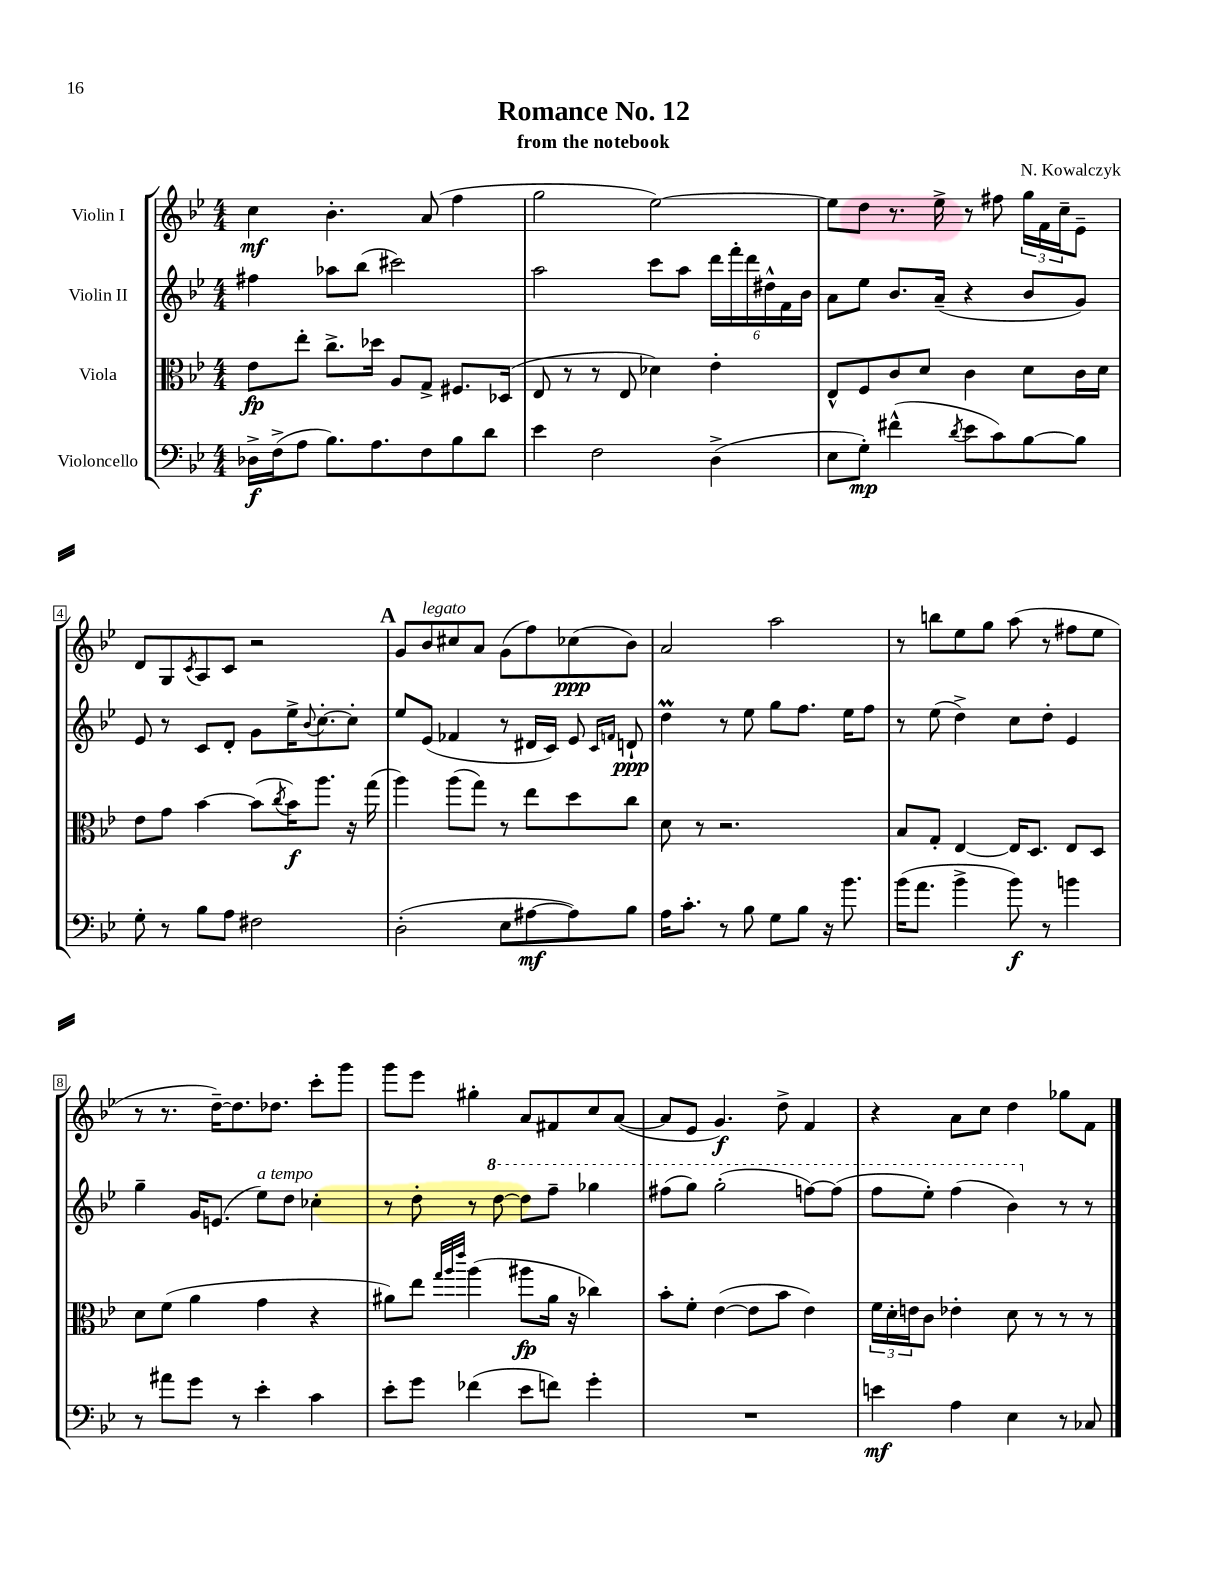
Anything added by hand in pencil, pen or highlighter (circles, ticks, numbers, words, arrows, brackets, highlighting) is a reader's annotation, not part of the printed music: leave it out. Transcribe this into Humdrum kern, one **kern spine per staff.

**kern	**kern	**kern	**kern
*staff4	*staff3	*staff2	*staff1
*clefF4	*clefC3	*clefG2	*clefG2
*k[b-e-]	*k[b-e-]	*k[b-e-]	*k[b-e-]
*M4/4	*M4/4	*M4/4	*M4/4
16D-^	8e-	4ff#	4cc
(16F^	.	.	.
8A	8ee-'	.	.
8.B-)	8.cc^	8aa-	4.b-'
.	.	(8bb-	.
8.A	16dd-	.	.
.	8A	2ccc#)	.
8F	8G^	.	(8a
8B-	8.F#	.	4ff
8d	.	.	.
.	(16D-	.	.
=	=	=	=
4e-	8E-	2aa	2gg
.	8r	.	.
2F	8r	.	.
.	8E-	.	.
.	4d-)	8ccc	[2ee-)
.	.	8aa	.
(4D^	4e-'	24ddd	.
.	.	24fff'	.
.	.	24ddd	.
.	.	24dd#^^	.
.	.	24f	.
.	.	24b-	.
=	=	=	=
8E-	8E-^^	8a	8ee-]
8G')	8F	8ee-	8dd
(4f#^^	8c	8.b-	8.r
.	8d	.	.
.	.	(16a~	16ee-^
8qd	.	.	.
8e-	4c	4r	8r
8c)	.	.	8ff#
[8B-	8d	8b-	24gg
.	.	.	24f
.	.	.	24cc~
8B-]	16c	8g)	8e-~
.	16d	.	.
=	=	=	=
8G'	8e-	8e-	8d
8r	8g	8r	8G
.	.	.	8qc
8B-	[4b-	8c	8A
8A	.	8d'	8c
2F#	(8b-]	8g	2r
.	8qcc	.	.
.	16b-)	16ee-^	.
.	.	8qqb-	.
.	8.aa	[8.cc'	.
.	16r	8cc']	.
.	(16gg	.	.
=	=	=	=
(2D'	4aa)	8ee-	8g
.	.	(8e-	8b-
.	(8aa	4f-	8cc#
.	8gg)	.	8a
8E-	8r	8r	(8g
[8A#	8ee-	16d#	8ff)
.	.	16c)	.
8A#])	8dd	8e-	(8cc-
.	.	16qqc	.
.	.	16qqf	.
8B-	8cc	8d`	8b-)
=	=	=	=
16A	8d	4dd	2a
8.c'	.	.	.
.	8r	.	.
8r	2.r	8r	.
8B-	.	8ee-	.
8G	.	8gg	2aa
8B-	.	8.ff	.
16r	.	.	.
8.b-	.	16ee-	.
.	.	8ff	.
=	=	=	=
(16b-	8B-	8r	8r
8.a	.	.	.
.	8G'	(8ee-	8bb
4b-^	[4E-	4dd^)	8ee-
.	.	.	8gg
8b-)	16E-]	8cc	(8aa
.	8.D	.	.
8r	.	8dd'	8r
4b	8E-	4e-	8ff#
.	8D	.	8ee-
=	=	=	=
8r	8d	4gg~	8r
8a#	(8f	.	8.r
8g	4a	16g	.
.	.	(8.e	[16dd~)
8r	.	.	8.dd]
4e-'	4g	8ee-)	.
.	.	.	8.dd-
.	.	8dd	.
4c	4r	4cc-'	8ccc'
.	.	.	8ggg
=	=	=	=
8e-'	8a#)	8r	8ggg
8g	8ee-	8dd'	8eee-
.	32qqgg	.	.
.	32qqaa	.	.
.	32qqeee-	.	.
(4f-	(4aa	8r	4gg#'
.	.	[8ddd	.
8e-	8aa#	8ddd]	8a
8f)	16a#	8fff~	8f#
.	16r	.	.
4g'	4cc-)	4ggg-	8cc
.	.	.	([8a
=	=	=	=
1r	8b-'	(8fff#	8a]
.	8f'	8ggg)	8e-
.	([4e-	(2ggg'	4.g)
.	8e-]	.	.
.	8b-	.	8dd^
.	4e-)	[8fff)	4f
.	.	(8fff]	.
=	=	=	=
4e	24f	8fff	4r
.	24d'	.	.
.	24e	.	.
.	8c	8eee-')	.
4A	4e-'	(4fff	8a
.	.	.	8cc
4E-	8d	4bb-)	4dd
.	8r	.	.
8r	8r	8r	8gg-
8C-	8r	8r	8f
==	==	==	==
*-	*-	*-	*-
